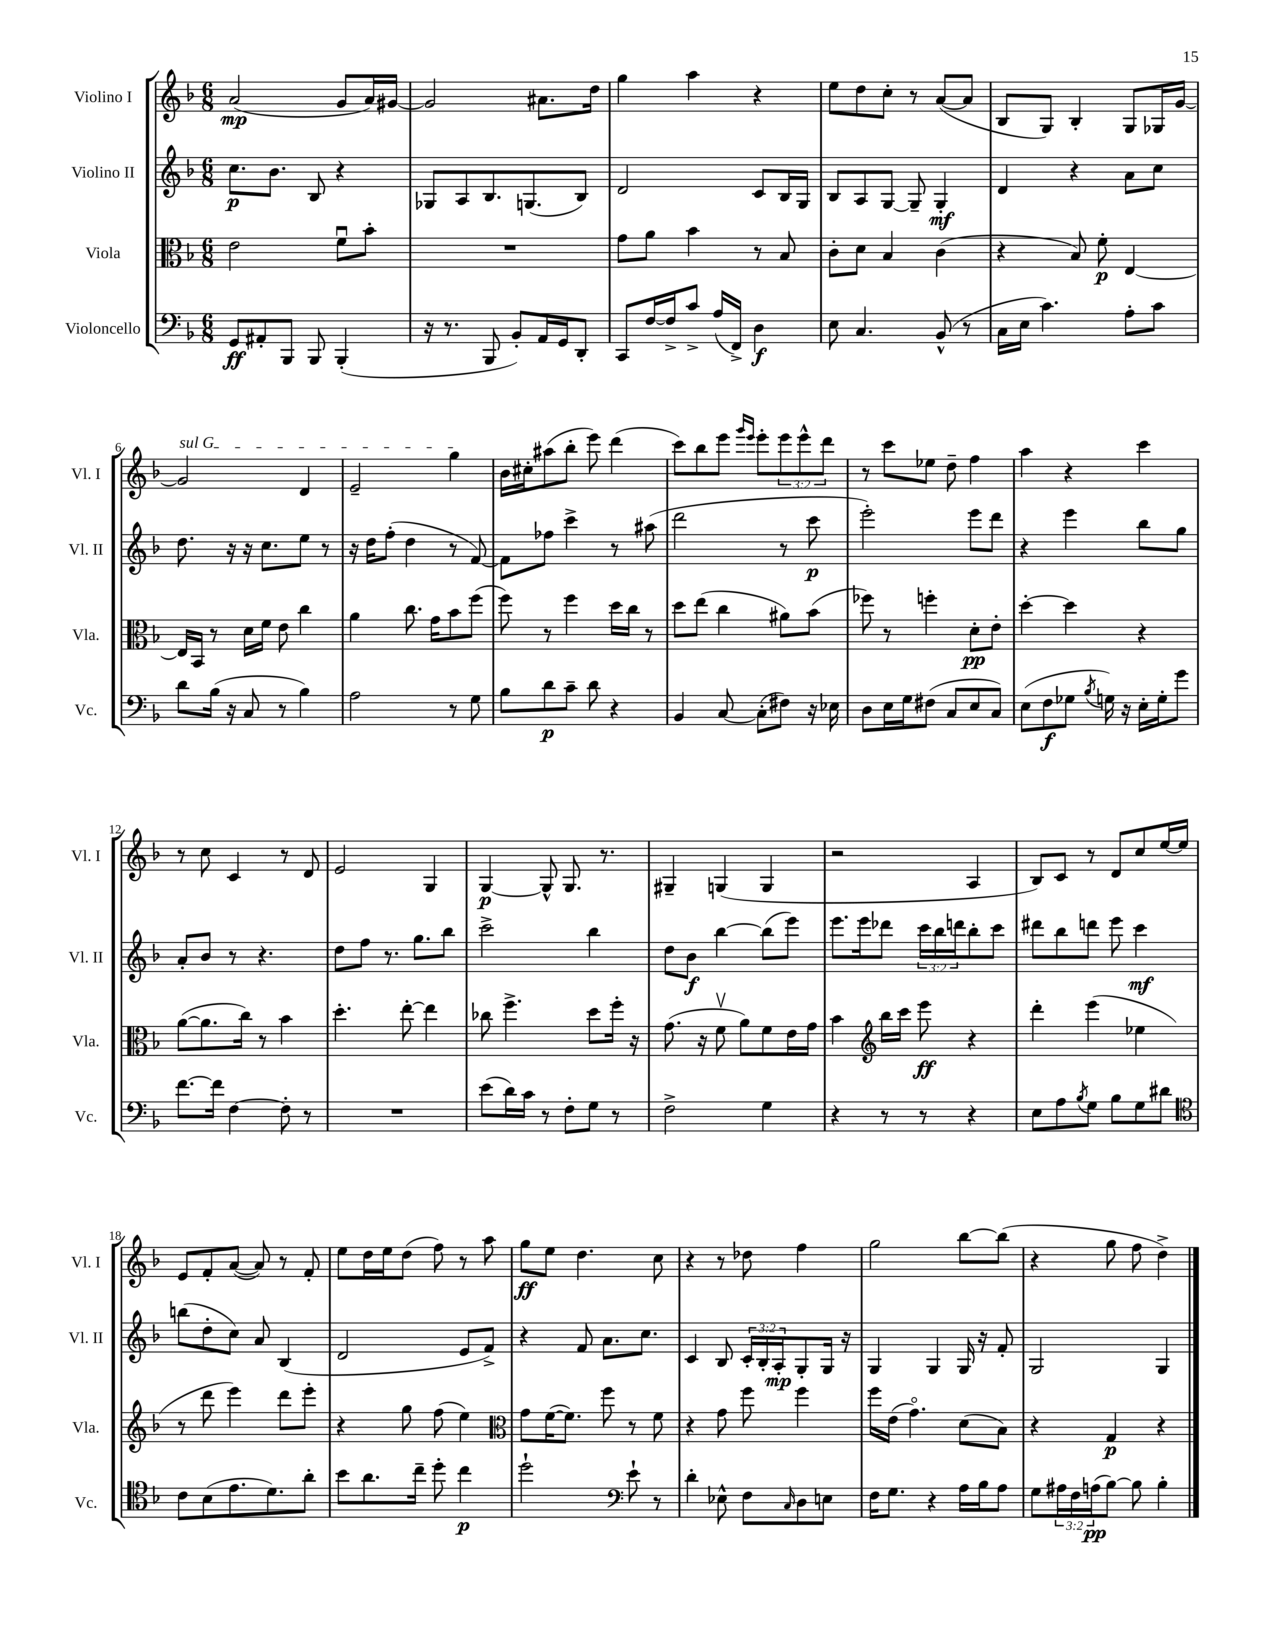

**kern	**kern	**kern	**kern
*staff4	*staff3	*staff2	*staff1
*clefF4	*clefC3	*clefG2	*clefG2
*k[b-]	*k[b-]	*k[b-]	*k[b-]
*M6/8	*M6/8	*M6/8	*M6/8
8GG	2e	8.cc	(2a
8AA#'	.	.	.
.	.	8.b-	.
8BBB-	.	.	.
8BBB-	.	8B-	.
(4BBB-'	8fu	4r	8g
.	8b-'	.	16a)
.	.	.	[16g#
=	=	=	=
16r	2.r	8G-	2g#]
8.r	.	.	.
.	.	8A	.
8BBB-	.	8.B-	.
8BB-')	.	.	.
.	.	(8.G	.
16AA	.	.	8.a#
16GG	.	.	.
8DD'	.	8B-)	.
.	.	.	16dd
=	=	=	=
8CC	8g	2d	4gg
[16F	8a	.	.
16F^]	.	.	.
8c^	4b-	.	4aa
(16A	.	.	.
16FF^)	.	.	.
4D	8r	8c	4r
.	8B-	16B-	.
.	.	16G	.
=	=	=	=
8E	8c'	8B-	8ee
4.C	8d	8A	8dd
.	4B-	[8G	8cc'
.	.	8G~]	8r
(8BB-^^	(4c	4G'	([8a
8r	.	.	8a]
=	=	=	=
16C	4r	4d	8B-
16E	.	.	.
4.c)	.	.	8G)
.	8B-)	4r	4B-'
.	8f'	.	.
8A'	[4E	8a	8G
8c	.	8cc	16G-
.	.	.	[16g
=	=	=	=
8d	16E]	8.dd	2g]
.	16BB-	.	.
(16B-	8r	.	.
16r	.	16r	.
8C	16d	16r	.
.	16f	8.cc	.
8r	8e	.	.
4B-)	4cc	8ee	4d
.	.	8r	.
=	=	=	=
2A	4a	16r	2e~
.	.	16dd	.
.	.	(8ff'	.
.	8.cc	4dd	.
.	16g	.	.
8r	8b-	8r	4gg
8G	(8ff	[8f)	.
=	=	=	=
8B-	8ff)	8f]	16b-
.	.	.	16cc#'
8d	8r	8ff-	(8aa#
8c~	4ff	4ccc^	8bb-'
8d	.	.	8eee)
4r	16dd	8r	(4ddd
.	16cc	.	.
.	8r	(8aa#	.
=	=	=	=
4BB-	8dd	2ddd	8ccc)
.	(8ee	.	8bb-
[8C	4cc	.	8eee
.	.	.	16qqggg
.	.	.	16qqeee
(8C']	.	.	8eee'
8F#)	8a#)	8r	12eee
.	.	.	12eee^^
16r	(8b-	8ccc	.
.	.	.	12ddd
16E-	.	.	.
=	=	=	=
8D	8ff-)	2eee')	8r
16E	8r	.	8ccc
16G	.	.	.
(8F#	4ff'	.	8ee-
8C	.	.	8dd~
8E	8d'	8eee	4ff
8C)	8e'	8ddd	.
=	=	=	=
(8E	[4dd'	4r	4aa
8F	.	.	.
8G-	4dd]	4eee	4r
8qB-	.	.	.
16G)	.	.	.
16r	.	.	.
16E'	4r	8bb-	4ccc
16G'	.	.	.
8g	.	8gg	.
=	=	=	=
[8.f	([8a	8a'	8r
.	8.a]	8b-	8cc
16f]	.	.	.
[4F	.	8r	4c
.	16cc)	.	.
.	8r	4.r	.
8F']	4b-	.	8r
8r	.	.	8d
=	=	=	=
2.r	4.dd'	8dd	2e
.	.	8ff	.
.	.	8.r	.
.	[8ee'	.	.
.	.	8.gg	.
.	4ee]	.	4G
.	.	8bb-	.
=	=	=	=
(8e	8cc-	2ccc^	[4G
16d)	4.ff^	.	.
16c	.	.	.
8r	.	.	8G^^]
8F'	.	.	8.G
8G	8dd	4bb-	.
.	.	.	8.r
8r	16ff'	.	.
.	16r	.	.
=	=	=	=
2F^	(8.g	8dd	4G#~
.	.	8b-	.
.	16r	.	.
.	8fv	[4bb-	(4G
.	8a)	.	.
4G	8f	(8bb-]	4G
.	16e	8eee)	.
.	16g	.	.
=	=	=	=
4r	4b-	8.eee	2r
.	.	16eee	.
*	*clefG2	*	*
8r	16bb-	8ddd-	.
.	16ccc	.	.
8r	8eee	24ccc	.
.	.	24bb-	.
.	.	24ddd	.
4r	4r	8bb-'	4A
.	.	8ccc	.
=	=	=	=
8E	4ddd'	8ddd#	8B-)
8A	.	8bb-	8c
8qB-	.	.	.
8G	(4eee	8ddd	8r
8B-	.	8eee	8d
8G	4ee-	4ccc	8cc
8d#	.	.	[16ee
.	.	.	16ee]
=	=	=	=
*clefC4	*	*	*
8c	8r	(8bb	8e
(8B-	8ddd	8dd'	8f'
8.e	4eee)	8cc)	([8a
.	.	8a	8a])
8.d)	.	.	.
.	8ddd	(4B-	8r
8a'	8eee'	.	8f'
=	=	=	=
8b-	4r	2d	8ee
8.a	.	.	16dd
.	.	.	16ee
.	8gg	.	(8dd
16cc~	.	.	.
8dd'	(8ff	.	8ff)
4cc	4ee)	8e	8r
.	.	8f^)	8aa
=	=	=	=
*	*clefC3	*	*
2dd`	8g	4r	8gg
.	([16f	.	8ee
.	8.f])	.	.
.	.	8f	4.dd
.	8ff	8.a	.
*clefF4	*	*	*
8e`	8r	.	.
.	.	8.cc	.
8r	8f	.	8cc
=	=	=	=
4d'	4r	4c	4r
8E-^^	8g	8B-	8r
8F	8ff	24c'	8dd-
.	.	24B-'	.
.	.	24A'	.
16qqC	.	.	.
8D	4ff	8G'	4ff
8E	.	16G	.
.	.	16r	.
=	=	=	=
16F	16ff	4G	2gg
8.G	(16e	.	.
.	4.go)	.	.
4r	.	4G	.
16A	(8d	16G	[8bb-
16B-	.	16r	.
8A	8B-)	8f'	(8bb-]
=	=	=	=
8G	4r	2G	4r
24A#	.	.	.
24F	.	.	.
(24A	.	.	.
[8B-)	4G	.	8gg
8B-]	.	.	8ff
4B-'	4r	4G	4dd^)
==	==	==	==
*-	*-	*-	*-
